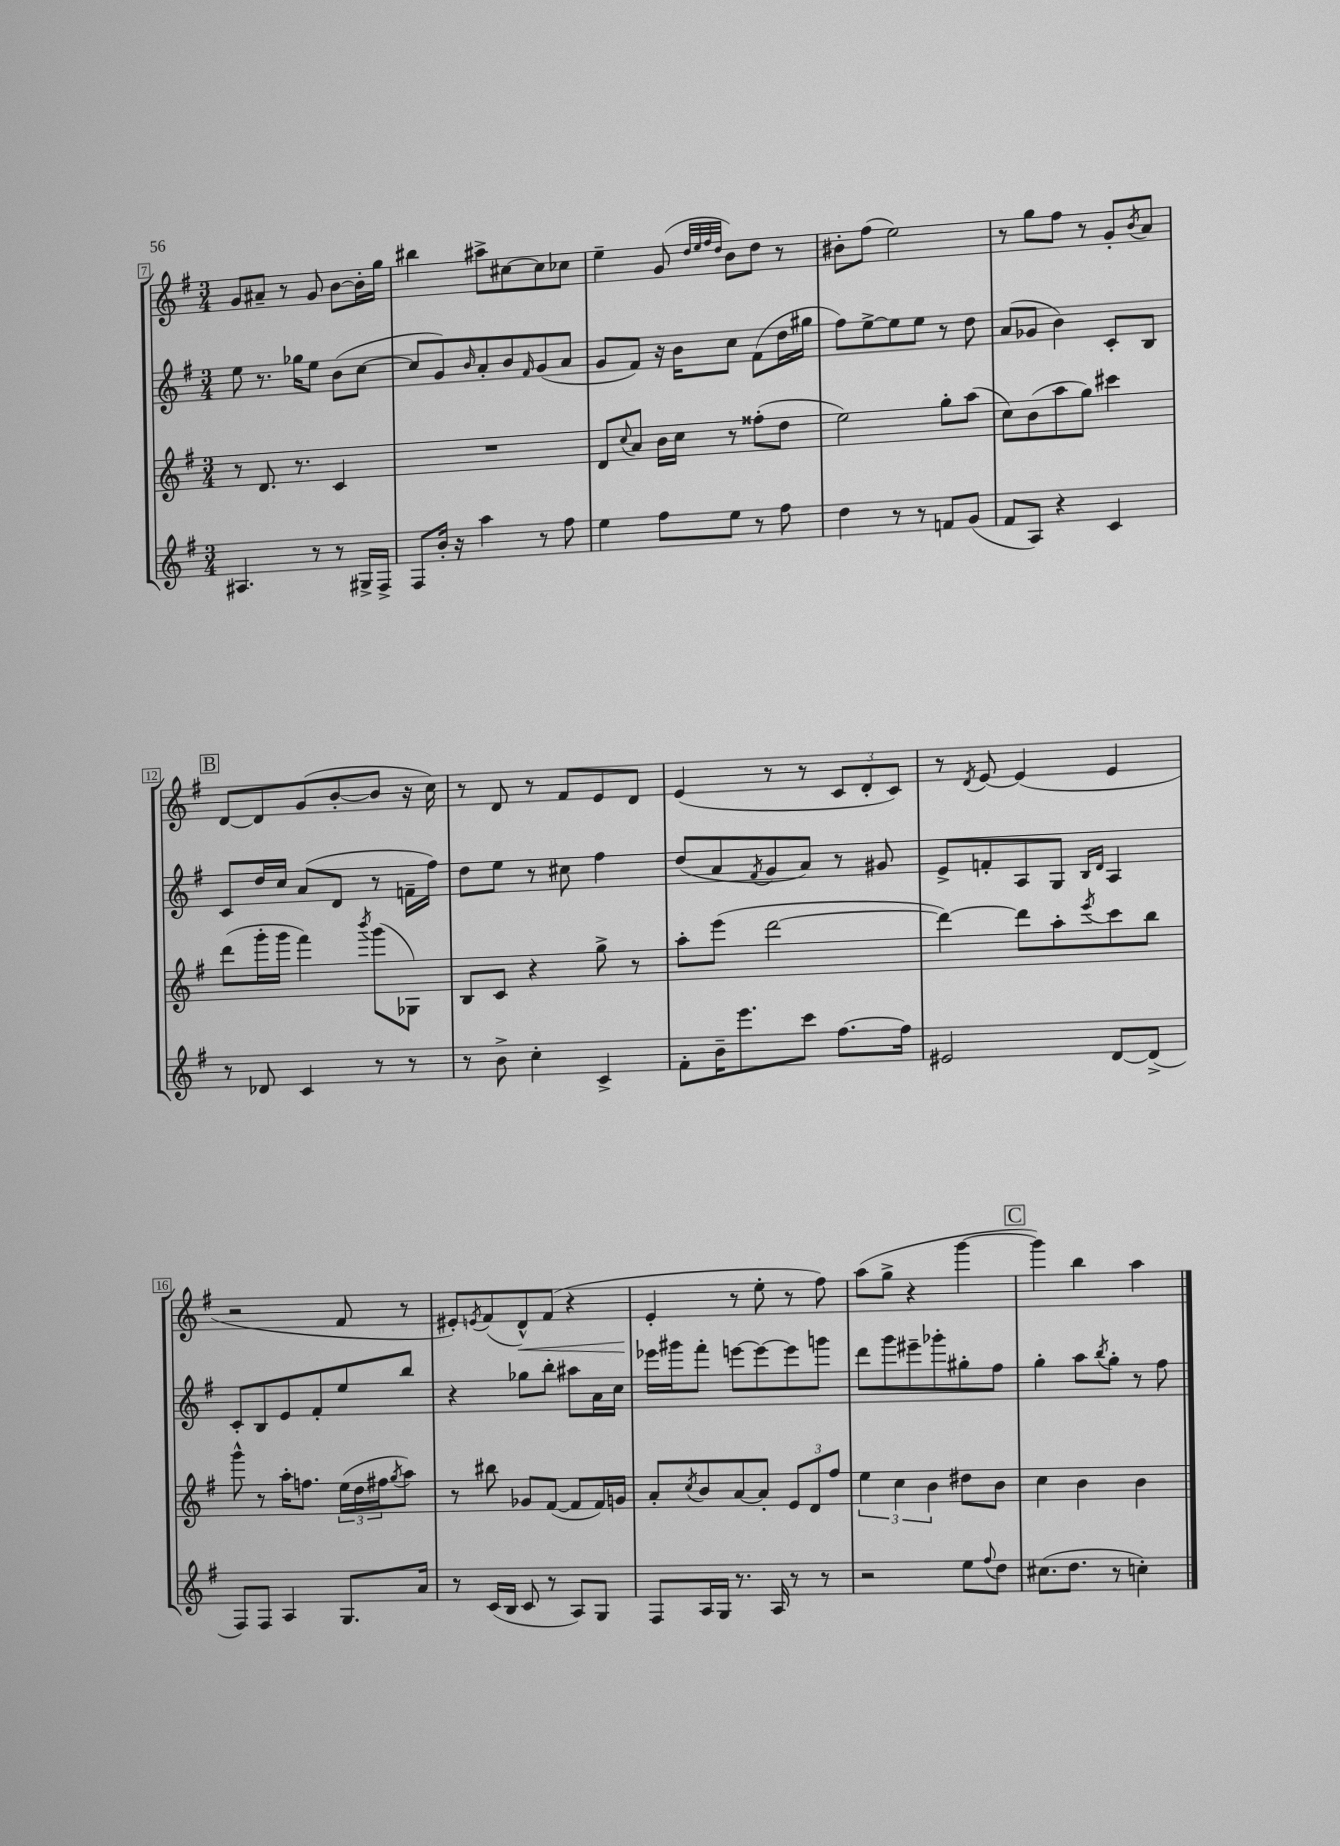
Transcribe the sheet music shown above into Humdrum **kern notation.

**kern	**kern	**kern	**kern
*staff4	*staff3	*staff2	*staff1
*clefG2	*clefG2	*clefG2	*clefG2
*k[f#]	*k[f#]	*k[f#]	*k[f#]
*M3/4	*M3/4	*M3/4	*M3/4
4.A#	8r	8ee	8g
.	8.d	8.r	8a#~
.	.	.	8r
.	8.r	16gg-	.
8r	.	8ee	8g
8r	4c	(8b	[8b
16G#^	.	[8cc	16b']
16F#^	.	.	16gg
=	=	=	=
8F#	2.r	8cc]	4bb#
16b'	.	8g)	.
16r	.	.	.
.	.	16qqb	.
4aa	.	8a'	8aa#^
.	.	8b	[8cc#
.	.	16qqf#	.
8r	.	(8g	8cc#]
8ff#	.	8a	8cc-
=	=	=	=
4ee	8d	8g	4ee~
.	8qqcc	.	.
.	8a	8f#)	.
8ff#	16b	16r	(8g
.	16cc	16b	.
.	.	.	32qqdd
.	.	.	32qqee
.	.	.	32qqff#
.	.	.	32qqdd
8ee	8r	8cc	8b)
8r	(8ff##'	(8f#	8dd
8ff#	8dd	16dd	8r
.	.	16gg#	.
=	=	=	=
4dd	2ee)	8ff#)	8b#'
.	.	[8ee^	(8ff#
8r	.	8ee]	2ee)
8r	.	8ee	.
8f	8gg'	8r	.
(8g	(8aa	8dd	.
=	=	=	=
8f#	8cc)	(8a	8r
8A)	(8b	8g-	8gg
4r	8aa	4b)	8ff#
.	8gg)	.	8r
4c	4ccc#	8c'	8g'
.	.	.	8qb
.	.	8B	8a
=	=	=	=
8r	(8ddd	8c	[8d
8d-	16ggg'	16dd	8d]
.	16ggg	16cc	.
4c	4fff#)	(8a	(8g
.	.	8d	[8b'
.	8qbbb	.	.
8r	(8ggg	8r	8b]
8r	8G-)	16f~	16r
.	.	16ff#)	16cc)
=	=	=	=
8r	8B	8dd	8r
8b^	8c	8ee	8d
4cc'	4r	8r	8r
.	.	8cc#	8f#
4c^	8gg^	4ff#	8e
.	8r	.	8d
=	=	=	=
8f#'	8aa'	(8dd	(4e
16b~	(8eee	8a	.
8.eee	.	.	.
.	.	8qf#	.
.	[2ddd	8g	8r
8ccc	.	8a)	8r
[8.ff#	.	8r	12c
.	.	.	12d'
.	.	8g#	.
.	.	.	12c)
16ff#]	.	.	.
=	=	=	=
2e#	4ddd_)	8e^	8r
.	.	.	8qd
.	.	8f'	[8e
.	8ddd]	8A	(4e]
.	8aa'	8G	.
.	.	16qqB	.
.	8qeee	16qqd	.
[8d	8ccc	4A	4e
(8d^]	8bb	.	.
=	=	=	=
8F#)	8ggg^^	8c'	2r
8F#	8r	8B	.
4A	16aa'	8e	.
.	8.ff	.	.
.	.	8f#'	.
8.G	(24ee	8ee	8f#
.	24dd	.	.
.	24ff#	.	.
.	8qgg	.	.
.	8aa)	8bb	8r
16a	.	.	.
=	=	=	=
8r	8r	4r	8e#')
.	.	.	8qe
(16c	8bb#	.	(8f#
16B	.	.	.
8c	8g-	8gg-	8d^^)
8r	([8f#	8bb'	(8f#
8A)	8f#]	8aa#	4r
8G	16f#)	16a	.
.	16g	16cc	.
=	=	=	=
8F#	8a'	16eee-	4e'
.	.	16ggg#	.
.	8qcc	.	.
16A	8b	8fff#'	.
16G	.	.	.
8.r	[8a	[8eee	8r
.	8a']	8eee_	8ee'
16A	.	.	.
8r	12e	8eee]	8r
.	12d	.	.
8r	.	8ggg	8ff#)
.	12ff#	.	.
=	=	=	=
2r	6ee	8ddd	(8aa
.	.	8ggg	8gg^
.	6cc	.	.
.	.	8eee#~	4r
.	6b	.	.
.	.	8ggg-'	.
8ee	8dd#	8gg#'	[4ggg
8qqff#	.	.	.
8dd	8b	8ff#	.
=	=	=	=
(8.cc#	4cc	4gg'	4ggg])
8.dd	.	.	.
.	4b	8aa	4bb
.	.	8qbb	.
8r	.	8gg'	.
4cc')	4b	8r	4aa
.	.	8ff#	.
==	==	==	==
*-	*-	*-	*-
